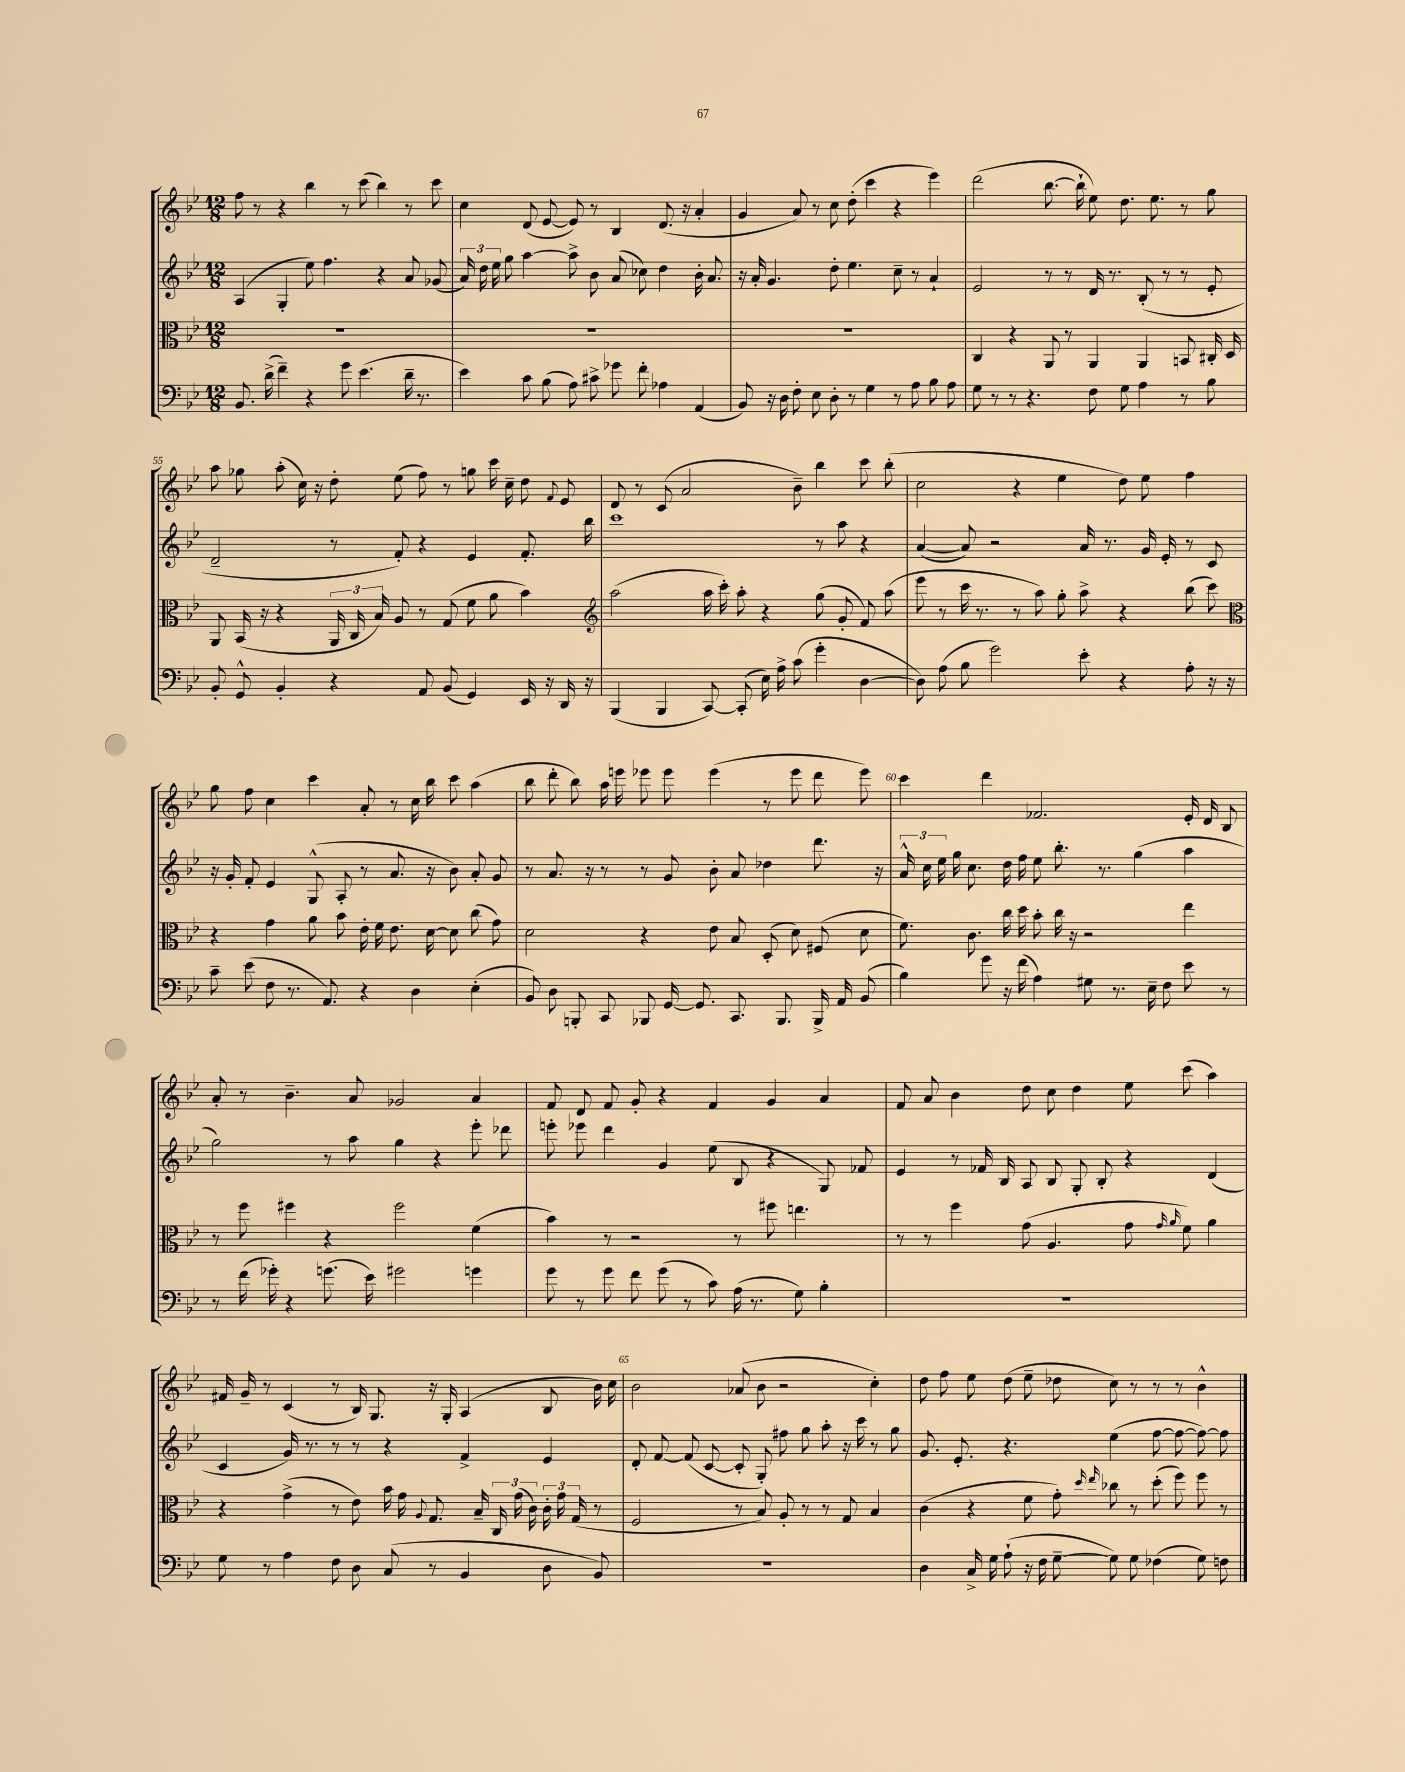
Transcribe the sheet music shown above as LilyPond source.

<<
\new StaffGroup <<
\new Staff = "s0" {
    \clef treble \key bes \major \numericTimeSignature \time 12/8
    \autoBeamOff f''8 r8 r4 bes''4 r8 c'''8( bes''4) r8 c'''8 |
    c''4 d'8( ees'8~ ees'8) r8 bes4 d'8.( r16 a'4-. |
    g'4 a'8) r8 c''8 d''8-.( c'''4 r4 ees'''4) |
    d'''2( bes''8.~ bes''16-! ees''8) d''8. ees''8. r8 g''8 |
    a''8 ges''8 a''8-.( c''16) r16 d''8-. ees''8( f''8) r8 g''8 c'''16 c''16-- d''8 \appoggiatura { f'8 } ees'8 |
    d'8 r8 c'8( a'2 bes'8--) bes''4 c'''8 bes''8-.( |
    c''2 r4 ees''4 d''8) ees''8 f''4 |
    g''8 f''8 c''4 c'''4 a'8-. r8 c''16 bes''16 c'''8 a''4( |
    bes''8 d'''8-. bes''8) a''16 e'''16 ees'''8 ees'''8 ees'''4( r8 ees'''8 d'''8 ees'''8) |
    c'''4 d'''4 fes'2. ees'16-. d'16 bes8 |
    a'8-. r8 bes'4.-- a'8 ges'2 a'4 |
    f'8 d'8 f'8 g'8-. r4 f'4 g'4 a'4 |
    f'8 a'8 bes'4 d''8 c''8 d''4 ees''8 c'''8( a''4) |
    fis'16 g'16-- r8 c'4( r8 bes16) g8. r16 g16-. a4( bes8 bes'16) c''16 |
    bes'2 aes'8( bes'8 r2 c''4-.) |
    d''8 f''8 ees''8 d''8( ees''8-- des''8 c''8) r8 r8 r8 bes'4-^ \bar "|." |
}
\new Staff = "s1" {
    \clef treble \key bes \major \numericTimeSignature \time 12/8
    \autoBeamOff a4( g4-. ees''8) f''4. r4 a'8 ges'8( |
    \tuplet 3/2 { a'16) d''16 ees''16 } g''8 a''4~ a''8-> bes'8 a'8( ces''8) d''4 bes'16-. a'8. |
    r16 a'16-. g'4. d''8-. ees''4. c''8-- r8 a'4-! |
    ees'2 r8 r8 d'16 r8. bes8-.( r8 r8 ees'8-. |
    d'2-- r8 f'8-.) r4 ees'4 f'8.-. bes''16 |
    c'''1 r8 a''8 r4 |
    a'4~( a'8) r2 a'16 r8. g'16 ees'16-. r8 c'8 |
    r16 g'16-. f'8-. ees'4 g8-^( a8-. r8 a'8. r16 bes'8) a'8-. g'8 |
    r8 a'8. r16 r8 r8 g'8 bes'8-. a'8 des''4 d'''8. r16 |
    \tuplet 3/2 { a'16-^ c''16 ees''16 } g''16 c''8. d''16 f''16 ees''8 bes''8.-. r8. g''4( a''4 |
    g''2) r8 a''8 g''4 r4 ees'''8-. des'''8 |
    e'''8-. ees'''8 d'''4 g'4 ees''8( bes8 r4 g8) fes'8 |
    ees'4 r8 fes'16 bes16 a8 bes8 g8-. bes8-. r4 d'4( |
    c'4 g'16) r8. r8 r8 r4 f'4-> ees'4 |
    d'8-. f'8~ f'8( c'8~ c'8-. g8-.) fis''8 g''8 a''8-. r16 c'''16 r8 g''8 |
    g'8. ees'8.-. r4. ees''4( f''8~ f''8~ f''8~) f''8 \bar "|." |
}
\new Staff = "s2" {
    \clef alto \key bes \major \numericTimeSignature \time 12/8
    \autoBeamOff R1. |
    R1. |
    R1. |
    c4 r4 a,8 r8 a,4 a,4 b,8 cis16-. d16 |
    a,8 bes,16( r16 r4 \tuplet 3/2 { a,16 c16 bes16) } a8 r8 g8( f'8 a'8 bes'4) |
    \clef treble a''2( a''16 c'''16-.) a''8-. r4 g''8( g'8-. f'8) a''8( |
    ees'''8 r8 c'''16 r8. r8 a''8) g''8-. a''8-> r4 bes''8( c'''8) |
    \clef alto r4 g'4 a'8 bes'8 ees'16-. f'16 ees'8. d'16~ d'8 c''8( g'8) |
    d'2 r4 ees'8 bes8 d8-.( d'8) fis8( d'8 |
    f'8.) c'8. c''16 d''16 bes'8-. c''16 r16 r2 ees''4 |
    r8 f''8 fis''4 r4 fis''2 f'4( |
    bes'4) r8 r2 r8 fis''8 e''4. |
    r8 r8 f''4 g'8( a4. g'8 \grace { g'16 a'16 } f'8) a'4 |
    r4 g'4->( r8 ees'8) bes'16 g'16 \appoggiatura { a8 } g8. bes16-- \tuplet 3/2 { c16 g'16( c'16) } \tuplet 3/2 { c'16-. g'16 g16( } r8 |
    f2 r8 bes8) a8-. r8 r8 g8 bes4 |
    c'4( r4 f'8 g'8-.) \grace { d''16 ees''16 } ces''8 r8 d''8-.( f''8) f''8 r8 \bar "|." |
}
\new Staff = "s3" {
    \clef bass \key bes \major \numericTimeSignature \time 12/8
    \autoBeamOff bes,8. d'16->( f'4--) r4 g'8 ees'4.( d'16-- r8. |
    ees'4) c'8 bes8( a8) cis'8-> ges'8 f'8-. aes4 a,4( |
    bes,8) r16 d16 f8-. ees8 d8-. r8 g4 r8 a8 bes8 a8 |
    g8 r8 r8 r4. f8 g8 a4 r8 bes8 |
    bes,8-. g,8-^ bes,4-. r4 a,8 bes,8( g,4) ees,16 r16 d,16 r16 |
    bes,,4( bes,,4 c,8~) c,8-.( ees16) a16-> c'8( g'4-. d4~ |
    d8) a8( bes8 g'2) ees'8-. r4 a8-. r16 r16 |
    c'8-- ees'8( f8 r8. a,8.) r4 d4 ees4-.( |
    bes,8) d8 b,,8-. c,8 bes,,8 g,16~ g,8. c,8. bes,,8. bes,,16-> a,16 bes,8( |
    bes4) g'8 r16 f'16( a4) gis8 r8. ees16-- f8 ees'8 r8 |
    r8 f'16( ges'16-.) r4 g'8.( ees'16) gis'2 g'4 |
    g'8 r8 g'8 f'8 g'8( r8 c'8) a16( r8. g8) bes4-. |
    R1. |
    g8 r8 a4 f8 d8 c8( r8 bes,4 d8 bes,8) |
    R1. |
    d4 c16-> g16 a8-!( r16 f16 g8~-- g8) g8 fes4( g8) f8 \bar "|." |
}
>>
>>
\layout { \context { \Score currentBarNumber = #51 \override BarNumber.break-visibility = ##(#f #t #t) barNumberVisibility = #(every-nth-bar-number-visible 5) } }
